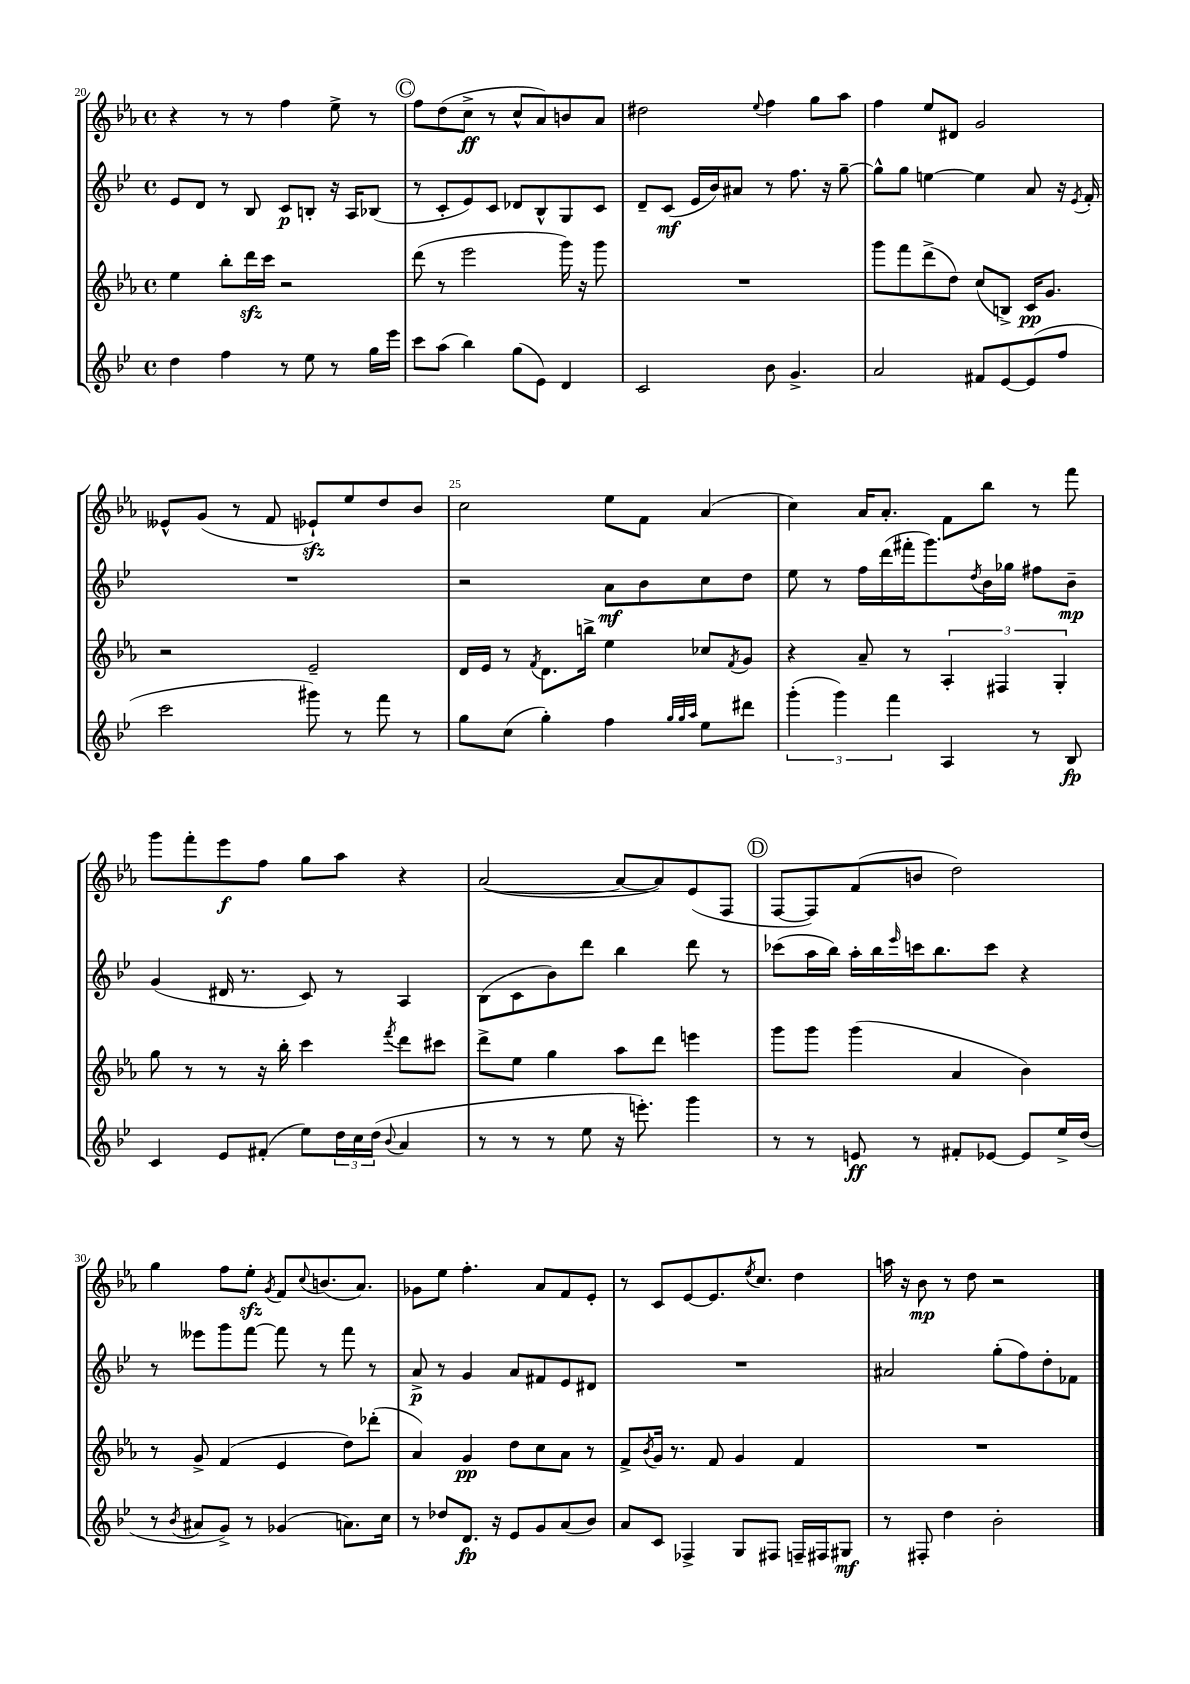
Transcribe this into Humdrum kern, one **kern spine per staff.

**kern	**kern	**kern	**kern
*staff4	*staff3	*staff2	*staff1
*clefG2	*clefG2	*clefG2	*clefG2
*k[b-e-]	*k[b-e-a-]	*k[b-e-]	*k[b-e-a-]
*M4/4	*M4/4	*M4/4	*M4/4
*met(c)	*met(c)	*met(c)	*met(c)
4dd	4ee-	8e-	4r
.	.	8d	.
4ff	8bb-'	8r	8r
.	16ddd	8B-	8r
.	16ccc	.	.
8r	2r	8c	4ff
8ee-	.	8B'	.
8r	.	16r	8ee-^
.	.	16A	.
16gg	.	(8B-	8r
16eee-	.	.	.
=	=	=	=
8ccc	(8ddd	8r	8ff
(8aa	8r	8c'	(8dd
4bb-)	2eee-	8e-)	8cc^
.	.	8c	8r
(8gg	.	8d-	8cc^^
8e-)	.	8B-^^	8a-)
4d	16ggg)	8G	8b
.	16r	.	.
.	8ggg	8c	8a-
=	=	=	=
2c	1r	8d~	2dd#
.	.	(8c	.
.	.	16e-	.
.	.	16b-)	.
.	.	8a#	.
.	.	.	8qqee-
8b-	.	8r	4ff
4.g^	.	8.ff	.
.	.	.	8gg
.	.	16r	.
.	.	[8gg~	8aa-
=	=	=	=
2a	8ggg	8gg^^]	4ff
.	8fff	8gg	.
.	(8ddd^	[4ee	8ee-
.	8dd)	.	8d#
8f#	(8cc	4ee]	2g
[8e-	8B^)	.	.
(8e-]	16c	8a	.
.	8.g	.	.
8ff	.	16r	.
.	.	8qe-	.
.	.	16f'	.
=	=	=	=
2ccc	2r	1r	8e--^^
.	.	.	(8g
.	.	.	8r
.	.	.	8f
8ggg#)	2e-~	.	8e-`)
8r	.	.	8ee-
8fff	.	.	8dd
8r	.	.	8b-
=	=	=	=
8gg	16d	2r	2cc
.	16e-	.	.
(8cc	8r	.	.
.	8qf	.	.
4gg')	8.d	.	.
.	16bb^	.	.
4ff	4ee-	8a	8ee-
.	.	8b-	8f
32qqgg	.	.	.
32qqgg	.	.	.
32qqaa	.	.	.
8ee-	8cc-	8cc	(4a-
.	8qf	.	.
8ddd#	8g	8dd	.
=	=	=	=
(6ggg'	4r	8ee-	4cc)
.	.	8r	.
6ggg)	.	.	.
.	8a-~	16ff	16a-
.	.	(16ddd	8.a-'
6fff	.	.	.
.	8r	16fff#'	.
.	.	8.ggg)	.
4A	6A-'	.	8f
.	.	8qdd	.
.	.	16b-	8bb-
.	6F#	.	.
.	.	16gg-	.
8r	.	8ff#	8r
.	6G'	.	.
8B-	.	8b-~	8fff
=	=	=	=
4c	8gg	(4g	8ggg
.	8r	.	8fff'
8e-	8r	16d#	8eee-
.	.	8.r	.
(8f#'	16r	.	8ff
.	16bb-'	.	.
8ee-)	4ccc	8c)	8gg
24dd	.	8r	8aa-
24cc	.	.	.
(24dd	.	.	.
8qqb-	8qfff	.	.
4a	8ddd	4A	4r
.	8ccc#	.	.
=	=	=	=
8r	8ddd^	(8B-	([2a-
8r	8ee-	8c	.
8r	4gg	8b-)	.
8ee-	.	8ddd	.
16r	8aa-	4bb-	8a-_
8.eee')	.	.	.
.	8ddd	.	8a-])
4ggg	4eee	8ddd	(8e-
.	.	8r	8F
=	=	=	=
8r	8ggg	(8ccc-	[8F
8r	8ggg	16aa	8F])
.	.	16bb-)	.
8e	(4ggg	16aa'	(8f
.	.	16bb-	.
.	.	16qqeee-	.
8r	.	16ccc	8b
.	.	8.bb-	.
8f#'	4a-	.	2dd)
[8e-	.	8ccc	.
8e-]	4b-)	4r	.
16ee-^	.	.	.
(16dd	.	.	.
=	=	=	=
8r	8r	8r	4gg
8qb-	.	.	.
8a#	8g^	8eee--	.
8g^)	(4f	8ggg	8ff
8r	.	[8fff	8ee-'
.	.	.	8qg
(4g-	4e-	8fff]	8f
.	.	.	8qqcc
.	.	8r	(8.b
8.a)	8dd)	8fff	.
.	.	.	8.a-)
.	(8ddd-'	8r	.
16cc	.	.	.
=	=	=	=
8r	4a-)	8a^	8g-
8dd-	.	8r	8ee-
8.d	4g	4g	4.ff'
16r	.	.	.
8e-	8dd	8a	.
8g	8cc	8f#	8a-
(8a	8a-	8e-	8f
8b-)	8r	8d#	8e-'
=	=	=	=
8a	8f^	1r	8r
.	8qb-	.	.
8c	16g	.	8c
.	8.r	.	.
4F-^	.	.	[8e-
.	8f	.	8.e-]
8G	4g	.	.
.	.	.	8qee-
.	.	.	8.cc
8F#	.	.	.
16F~	4f	.	4dd
16F#	.	.	.
8G#	.	.	.
=	=	=	=
8r	1r	2a#	16aa
.	.	.	16r
8F#'	.	.	8b-
4dd	.	.	8r
.	.	.	8dd
2b-'	.	(8gg'	2r
.	.	8ff)	.
.	.	8dd'	.
.	.	8f-	.
==	==	==	==
*-	*-	*-	*-
